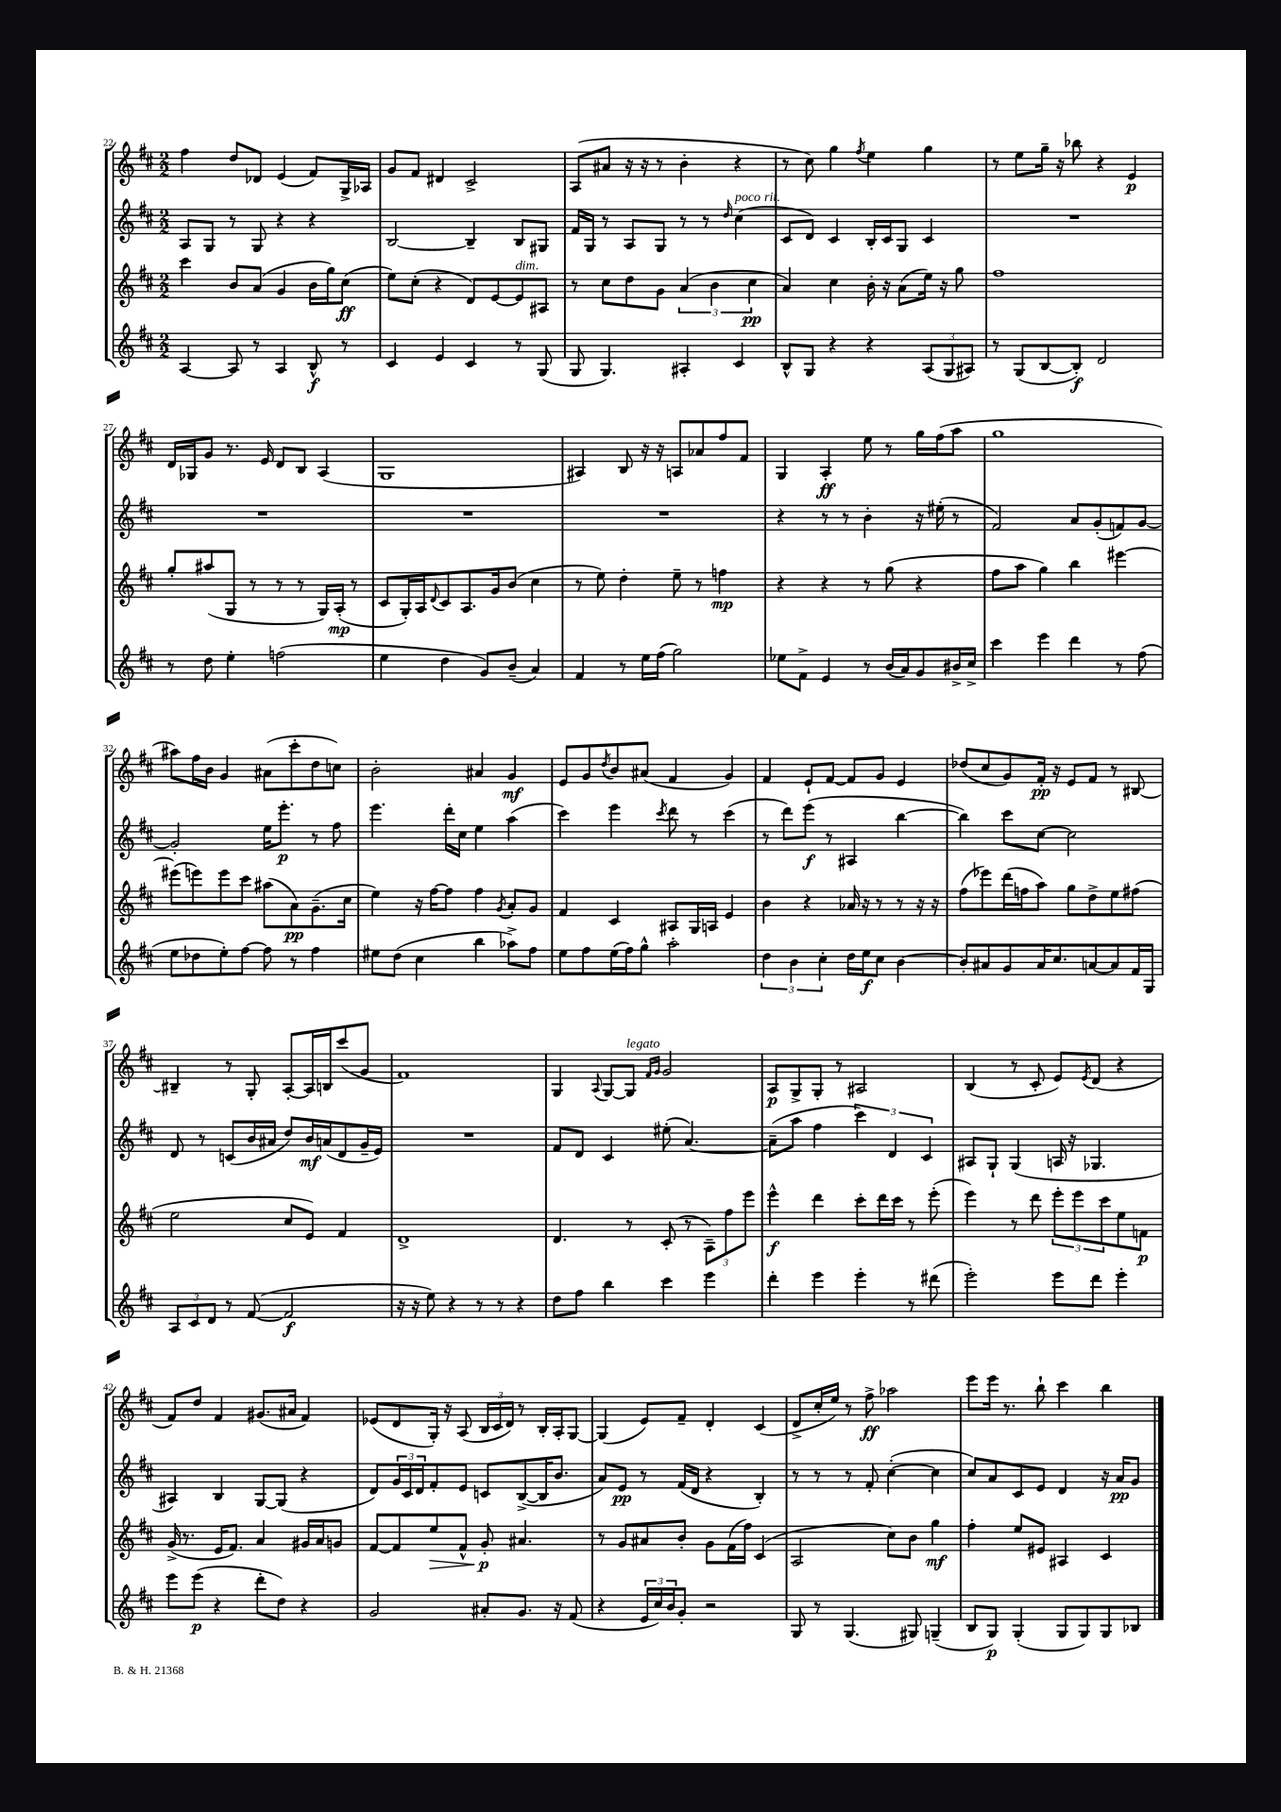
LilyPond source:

<<
\new StaffGroup <<
\new Staff = "s0" {
    \clef treble \key d \major \numericTimeSignature \time 2/2
    fis''4 d''8 des'8 e'4( fis'8) g16-> aes16 |
    g'8 fis'8 dis'4 cis'2-> |
    a8( ais'8 r16 r16 r8 b'4-. r4 |
    r8 cis''8) g''4 \acciaccatura { fis''8 } e''4 g''4 |
    r8 e''8 g''16-- r16 bes''8 r4 e'4\p |
    d'16 ges16 g'8 r8. e'16 d'8 b8 a4( |
    g1 |
    ais4) b8 r16 r16 a8 aes'8 fis''8 fis'8 |
    g4 a4-.\ff e''8 r8 g''16 fis''16( a''8 |
    g''1 |
    ais''8) fis''16 b'16 g'4 ais'8( cis'''8-. d''8 c''8) |
    b'2-. ais'4 g'4\mf |
    e'8 g'8 \acciaccatura { d''8 } b'8 ais'8( fis'4 g'4) |
    fis'4 e'8-! fis'8~ fis'8 g'8 e'4 |
    des''8( cis''8 g'8) fis'16-.\pp r16 e'8 fis'8 r8 bis8~ |
    bis4-- r8 g8-. a8~-. a16 b16 cis'''8( g'8 |
    fis'1) |
    g4 \appoggiatura { a8 } g8~ g8^\markup { \italic "legato" } \grace { fis'16 g'16 } g'2 |
    a8\p g8-> g8-. r8 ais2 |
    b4( r8 cis'8-. e'8) \acciaccatura { e'8 } d'8( r4 |
    fis'8) d''8 fis'4 gis'8.( ais'16 fis'4) |
    ees'8( d'8 g16-.) r16 a8( \tuplet 3/2 { b16 cis'16 d'16) } r8 b16-. a16-. g8~ |
    g4( e'8) fis'8-- d'4-. cis'4( |
    d'8-> cis''16-. e''16) r8 fis''8->\ff aes''2 |
    e'''8 e'''16 r8. b''8-! cis'''4 b''4 \bar "|." |
}
\new Staff = "s1" {
    \clef treble \key d \major \numericTimeSignature \time 2/2
    a8 g8 r8 g8 r4 r4 |
    b2~ b4-- b8 gis8 |
    fis'16 g16 r8 a8 g8 r8 r8 \grace { d''16 } cis''4^\markup { \italic "poco rit." }( |
    cis'8 d'8) cis'4 b16-. cis'16 g8 cis'4 |
    R1 |
    R1 |
    R1 |
    R1 |
    r4 r8 r8 b'4-. r16 eis''16-.( r8 |
    fis'2) a'8 g'8-.( f'8) g'8~ |
    g'2-. e''16 e'''8.-.\p r8 fis''8 |
    e'''4. d'''16-. cis''16 e''4 a''4( |
    cis'''4) e'''4 \acciaccatura { cis'''8 } d'''8 r8 cis'''4( |
    r8 d'''8) e'''8\f( r8 ais4 b''4~ |
    b''4) cis'''8 cis''8~ cis''2 |
    d'8 r8 c'8( b'16 ais'16 d''8) b'16\mf a'16( d'8 g'16-- e'16) |
    R1 |
    fis'8 d'8 cis'4 eis''8-.( a'4.~) |
    a'8--( a''8 fis''4 \tuplet 3/2 { cis'''4) d'4 cis'4 } |
    ais8 g8-! g4( a16 r16 ges4. |
    ais4) b4 g8~ g8( r4 |
    d'8) \tuplet 3/2 { g'16 cis'16 d'16 } fis'8-. e'8 c'8 b8~->( b16 b'8. |
    a'8) e'8\pp r8 fis'16( d'16 r4 b4-.) |
    r8 r8 r8 fis'8-. cis''4~-.( cis''4 |
    cis''8) a'8 cis'8 e'8 d'4 r16 a'16\pp g'8 \bar "|." |
}
\new Staff = "s2" {
    \clef treble \key d \major \numericTimeSignature \time 2/2
    cis'''4 b'8 a'8( g'4 b'16 g''16) cis''8\ff( |
    e''8) cis''8-.( r4 d'8) e'8~ e'8^\markup { \italic "dim." } ais8 |
    r8 cis''8 d''8 g'8 \tuplet 3/2 { a'4( b'4 cis''4\pp } |
    a'4) cis''4 b'16-. r16 a'8( e''16) r16 g''8 |
    fis''1 |
    g''8-. ais''8( g8 r8 r8 r8 g16) a16-.\mp( r8 |
    cis'8 g16-.) a16 \appoggiatura { d'8 } cis'8 a8. g'16 b'8( cis''4 |
    r8 e''8) d''4-. e''8-- r8 f''4\mp |
    r4 r4 r8 g''8( r4 |
    fis''8 a''8 g''4) b''4 eis'''4~ |
    eis'''8( e'''8) e'''8 cis'''8 ais''8( a'8\pp) g'8.--( cis''16 |
    e''4) r16 fis''16~ fis''8 fis''4 \acciaccatura { g'8 } a'8-. g'8 |
    fis'4 cis'4 ais8 g16 a16 e'4 |
    b'4 r4 aes'16 r16 r8 r8 r16 r16 |
    fis''8( ees'''8) d'''16( f''16 a''8) g''8 d''8-> e''8 fis''8( |
    e''2 cis''8 e'8) fis'4 |
    d'1-> |
    d'4. r8 cis'8-.( r8 \tuplet 3/2 { a8--) fis''8 e'''8 } |
    e'''4-^\f d'''4 cis'''8-. d'''16 cis'''16 r8 e'''8-.( |
    e'''4) r8 d'''8 \tuplet 3/2 { e'''8-. e'''8 cis'''8 } e''8 f'8\p |
    g'16->( r8. e'16 fis'8.) a'4 gis'16 a'16 g'8 |
    fis'8~ fis'8 e''8\> fis'8-^ g'8-.\p\! ais'4. |
    r8 g'8 ais'8 b'8-. g'8 fis'16( fis''16) cis'4( |
    a2 cis''8) b'8 g''4\mf |
    fis''4-. e''8 eis'8 ais4 cis'4 \bar "|." |
}
\new Staff = "s3" {
    \clef treble \key d \major \numericTimeSignature \time 2/2
    a4~ a8 r8 a4 b8-^\f r8 |
    cis'4 e'4 cis'4 r8 g8( |
    g8 g4.) ais4-. cis'4 |
    b8-^ g8 r4 r4 \tuplet 3/2 { a8( g8 ais8) } |
    r8 g8( b8~ b8-.\f) d'2 |
    r8 d''8 e''4-. f''2( |
    e''4 d''4 g'8) b'8--( a'4) |
    fis'4 r8 e''16 fis''16( g''2) |
    ees''8 fis'8-> e'4 r8 b'16( a'16) g'8 bis'16-> cis''16-> |
    cis'''4 e'''4 d'''4 r8 fis''8( |
    e''8 des''8 e''8-.) fis''8~ fis''8 r8 fis''4 |
    eis''8 d''8( cis''4 b''4 aes''8->) fis''8 |
    e''8 fis''8 e''16( fis''16) g''8-^ a''2-. |
    \tuplet 3/2 { d''4 b'4 cis''4-. } d''16 e''16\f cis''8 b'4~ |
    b'8-. ais'8 g'8 ais'16 cis''8. a'8~ a'8 fis'16 g16 |
    \tuplet 3/2 { a8 cis'8 d'8 } r8 fis'8~( fis'2\f |
    r16 r16 e''8) r4 r8 r8 r4 |
    d''8 fis''8 b''4 cis'''4 e'''4 |
    d'''4-. e'''4 e'''4-. r8 dis'''8( |
    e'''2-.) e'''8 d'''8 e'''4-. |
    e'''8 e'''8\p( r4 d'''8-. d''8) r4 |
    g'2 ais'8-. g'8. r16 fis'8( |
    r4 \tuplet 3/2 { e'16 cis''16) b'16 } g'8-. r2 |
    g8 r8 g4.( gis8) g4--( |
    b8 g8\p) g4-.( g8 g8) g8 bes8 \bar "|." |
}
>>
>>
\layout { \context { \Score currentBarNumber = #22 } }
